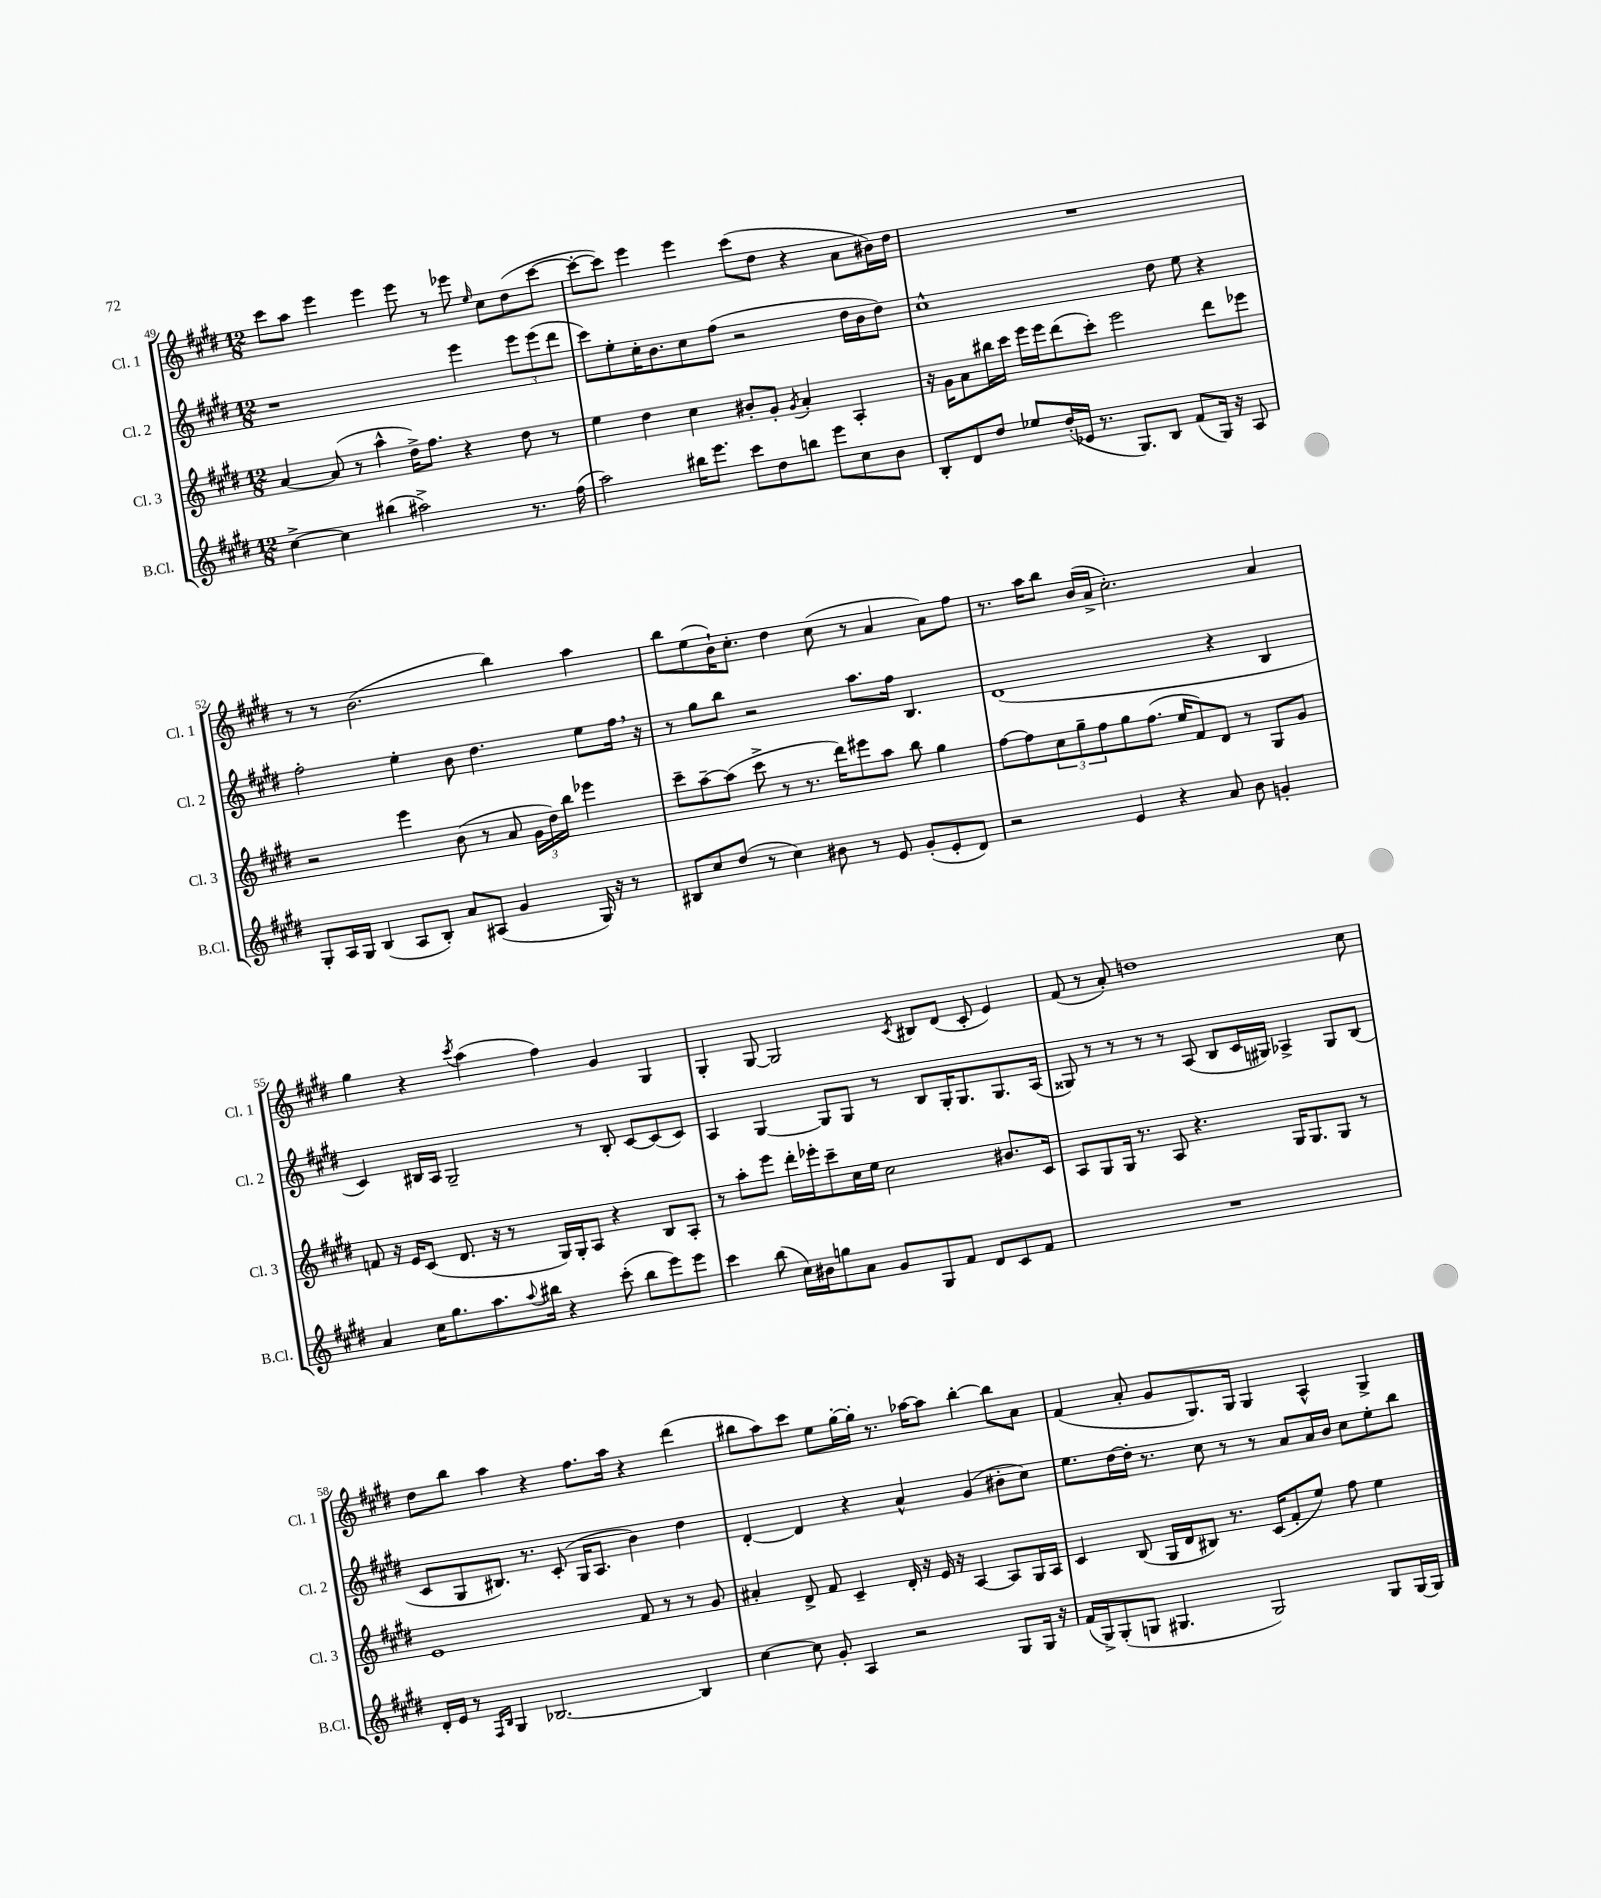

**kern	**kern	**kern	**kern
*staff4	*staff3	*staff2	*staff1
*clefG2	*clefG2	*clefG2	*clefG2
*k[f#c#g#d#]	*k[f#c#g#d#]	*k[f#c#g#d#]	*k[f#c#g#d#]
*M12/8	*M12/8	*M12/8	*M12/8
[4cc#^	[4a	1r	8ccc#
.	.	.	8aa
4cc#]	(8a]	.	4eee
.	8r	.	.
(4bb#	4aa^^	.	4eee
2aa#^)	16dd#^)	.	8eee
.	8.ff#	.	.
.	.	.	8r
.	4r	4eee	8eee-
.	.	.	16qqee
.	.	.	8cc#
8.r	8dd#	12eee	(8dd#
.	.	(12eee	.
.	8r	.	[8ccc#
.	.	12ddd#	.
(16ff#	.	.	.
=	=	=	=
2aa)	4ee	8ccc#)	8ccc#'_
.	.	8ee'	8ccc#])
.	4dd#	16cc#'	4eee
.	.	8.b	.
16bb#	4cc#	8cc#	4eee
8.eee	.	.	.
.	.	(8ff#	.
8ccc#	8b#'	2r	(8ccc#
8dd#	8g#'	.	8dd#
.	8qg#	.	.
8bb	4a'	.	4r
8eee	.	.	.
8cc#	4A'	16dd#	8a
.	.	16b	.
8b	.	8dd#)	16b#)
.	.	.	16dd#
=	=	=	=
8B'	16r	1cc#^^	1.r
.	16g#	.	.
8d#	8a	.	.
8dd#	16bb#	.	.
.	16ccc#	.	.
8ee-	16eee	.	.
.	16eee	.	.
(16dd#'	(8ddd#	.	.
16e-	.	.	.
8.r	8ccc#')	.	.
.	2eee	.	.
8.G#)	.	.	.
8B	.	8dd#	.
(8f#	.	8ee	.
16G#)	8ddd#	4r	.
16r	.	.	.
8A	8eee-	.	.
=	=	=	=
8G#'	2r	2ff#'	8r
16A	.	.	8r
16G#	.	.	.
(4B	.	.	(2.b
8A	4eee	4ee'	.
8B')	.	.	.
8a	(8b	8b	.
(8A#	8r	4.dd#	.
4g#	8a	.	4bb)
.	24g#	.	.
.	24dd#)	.	.
.	24bb	.	.
16G#)	4eee-	8ee	4aa
16r	.	.	.
8r	.	16ff#	.
.	.	16r	.
=	=	=	=
8B#	8ccc#~	8r	8bb
8cc#	[8aa~	8gg#	(8ee
(8dd#	(8aa]	8bb	16b`)
.	.	.	8.cc#'
8r	8ccc#^	2r	.
4cc#)	8r	.	4dd#
.	8.r	.	.
8b#	.	.	(8cc#
.	16ddd#)	.	.
8r	8eee#	8.aa	8r
8e	8aa	.	4a
.	.	16ff#	.
(8g#'	8bb	4.B	.
8e'	4gg#	.	8a)
8d#)	.	.	8ff#
=	=	=	=
2r	[8ff#	(1d#	8.r
.	8ff#]	.	.
.	.	.	16aa
.	12cc#	.	8bb
.	12gg#~	.	.
.	.	.	(16b
.	12ff#	.	.
.	.	.	16a^
4e	8gg#	.	2.cc#')
.	(8.ff#	.	.
4r	.	.	.
.	16ee	.	.
.	8f#)	.	.
8a	8d#	4r	.
8b	8r	.	.
4g'	8G#	4B	4a
.	8g#	.	.
=	=	=	=
4a	8f	4c#)	4gg#
.	16r	.	.
.	16e	.	.
16cc#	(8c#	16B#	4r
8.gg#	.	16A	.
.	8.d#	2G#~	.
.	.	.	8qccc#
8.aa	.	.	(4aa
.	16r	.	.
.	8r	.	.
8qqaa	.	.	.
16bb#	.	.	.
4r	16G#)	.	4ff#)
.	16G#'	.	.
.	8A	8r	.
(8ccc#'	4r	8B#'	4g#
8bb#	.	[8c#	.
8eee)	8B	(8c#]	4G#
8eee	8A'	8c#)	.
=	=	=	=
4ccc#	8r	4A	4G#'
.	8aa'	.	.
(8bb	8eee	[4G#	[8G#
16cc#)	16ddd#'	.	2G#]
16b#	16eee-'	.	.
8gg	8ccc#~	8G#]	.
8a	16cc#	8G#	.
.	16ee	.	.
8g#	2cc#	8r	.
.	.	.	8qc#
8G#	.	8B	8B#
8f#	.	16G#'	(8d#
.	.	8.G#	.
8d#	.	.	8c#'
8c#	8.b#	8.G#	4e)
8f#	.	.	.
.	16c#	(16A	.
=	=	=	=
1.r	8A	8G##)	(8f#
.	8G#	8r	8r
.	16G#	8r	8a')
.	8.r	.	.
.	.	8r	1dd
.	8A	8r	.
.	4.r	(8A	.
.	.	8B	.
.	.	16c#	.
.	.	16G#)	.
.	16G#	4A-^	.
.	8.G#	.	.
.	8G#	8G#	.
.	8r	(8B	8cc#
=	=	=	=
16d#'	1e	8c#	8dd#
16e	.	.	.
8r	.	8G#	8bb
16qqF#	.	.	.
16qqB	.	.	.
4G#	.	8.B#)	4aa
.	.	8.r	.
[2.B-	.	.	4r
.	.	(8c#'	.
.	.	16G#	8.ff#
.	.	8.A	.
.	.	.	16aa
.	8f#	4b)	4r
.	8r	.	.
4B-]	8r	4dd#	(4ddd#
.	8g#	.	.
=	=	=	=
[4cc#	4a#'	[4d#'	8bb#
.	.	.	8aa)
8cc#]	8d#^	4d#]	8ccc#
8g#'	8f#	.	8ee
4A	4c#~	4r	[16gg#'
.	.	.	16gg#']
.	.	.	8.r
2r	16d#'	4a^^	.
.	16r	.	[16aa-
.	16e	.	8aa-]
.	16r	.	.
.	[4A	(4g#	[4bb#'
8G#	8A]	8b#'	8bb#]
16G#	16G#	8cc#)	8a
16r	16A	.	.
=	=	=	=
(16f#	4c#	8.ee	(4f#
16G#^)	.	.	.
(8G#'	.	.	.
.	.	[16dd#	.
8G	(8B	16dd#']	8a'
.	.	8.r	.
4.G#	16G#	.	8g#
.	16d#	.	.
.	8B#)	8cc#	8.G#)
.	8.r	8r	.
.	.	.	16G#
2G#)	.	8r	4G#
.	(16c#	.	.
.	8f#'	8a	.
.	8ee)	16a	4A^^
.	.	16b	.
.	8ff#	8cc#	.
8G#	4ee	8ee'	4G#^
[16G#	.	8bb	.
16G#]	.	.	.
==	==	==	==
*-	*-	*-	*-
